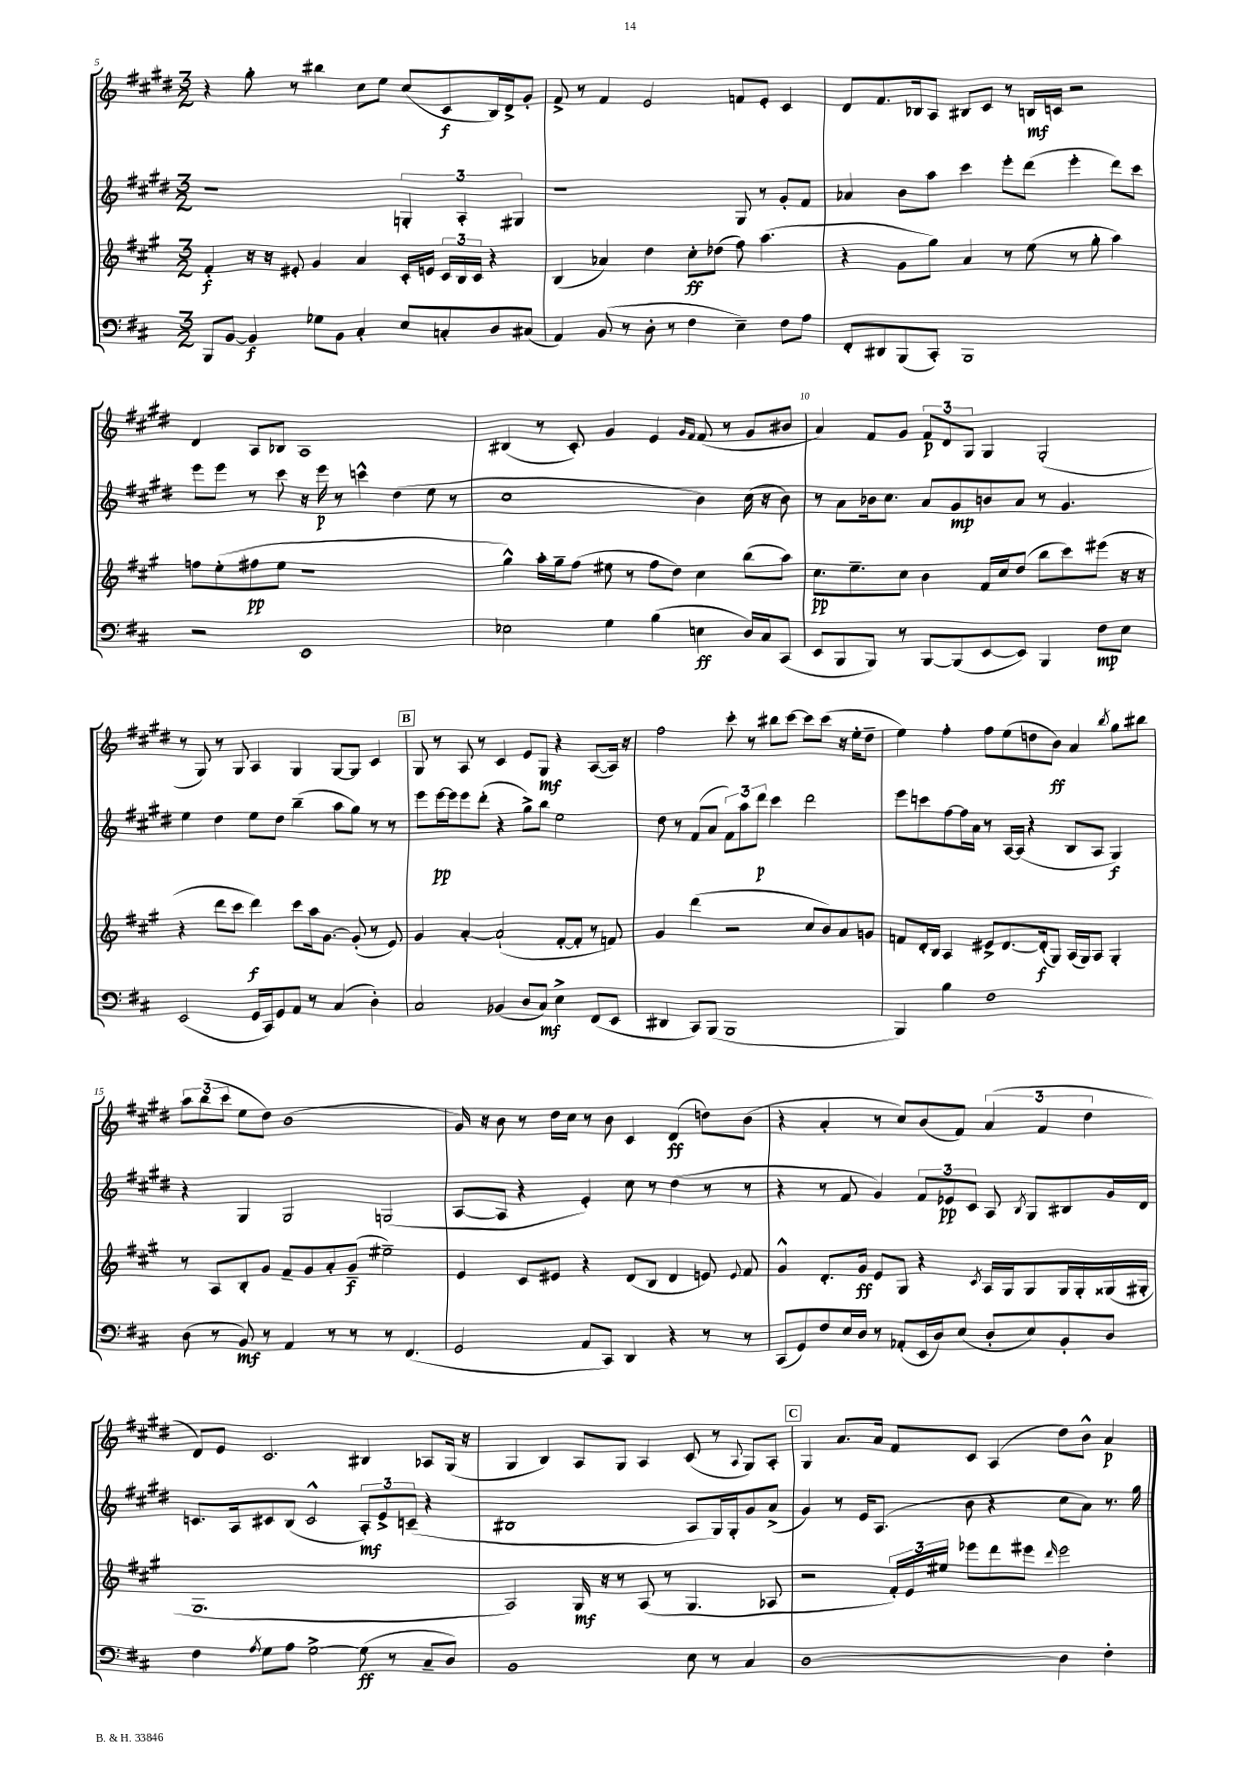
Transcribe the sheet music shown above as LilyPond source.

<<
\new StaffGroup <<
\new Staff = "s0" {
    \clef treble \key e \major \numericTimeSignature \time 3/2
    \autoBeamOff r4 gis''8-. r8 bis''4 cis''8[ e''8] cis''8[( cis'8\f b16) dis'16-> gis'8]-. |
    fis'8-> r8 fis'4 e'2 f'8[ e'8]-. cis'4 |
    dis'8[ fis'8. bes16 a8] bis8[ cis'8] r8 b16[\mf c'16] r2 |
    dis'4 a8[ bes8] a1 |
    bis4( r8 cis'8-.) gis'4 e'4 \grace { gis'16[ fis'16] } fis'8( r8 gis'8[ bis'8] |
    a'4) fis'8[ gis'8] \tuplet 3/2 { fis'8[\p dis'8 gis8] } gis4 gis2-.( |
    r8 gis8) r8 gis8 a4 gis4 gis8[~ gis8] cis'4 |
    \mark \markup { \box "B" } gis8 r8 a8 r8 cis'4 e'8[ gis8]\mf r4 a8[~( a16]) r16 |
    fis''2 cis'''8-. r8 bis''8[ cis'''8]~ cis'''8[ cis'''8]( r16 e''16[-. dis''8]-- |
    e''4) fis''4-. fis''8[ e''8( d''8 b'8]\ff) a'4 \acciaccatura { b''8 } gis''8[ bis''8] |
    \tuplet 3/2 { a''8[ b''8( cis'''8] } e''8[ dis''8]) b'1( |
    gis'16) r16 b'8 r8 dis''16[ cis''16] r8 b'8 cis'4 dis'4\ff( d''8[) b'8]( |
    r4 a'4-. r8 cis''8[) b'8( fis'8]) \tuplet 3/2 { a'4( fis'4 dis''4 } |
    dis'8[) e'8] cis'2. bis4 aes8[ gis16]( r16 |
    gis4 b4) a8[ gis8] a4 cis'8( r8 \appoggiatura { a8 } gis8[) a8]-. |
    \mark \markup { \box "C" } gis4 a'8.[ a'16] fis'8[ cis'8] a4( dis''8[) b'8]-^ a'4\p \bar "|." |
}
\new Staff = "s1" {
    \clef treble \key e \major \numericTimeSignature \time 3/2
    \autoBeamOff r1 \tuplet 3/2 { g4-. a4-. gis4 } |
    r1 gis8 r8 gis'8[-. fis'8] |
    aes'4 b'8[ a''8] cis'''4 e'''8[-. dis'''8]( e'''4-. dis'''8[) cis'''8] |
    e'''8[ e'''8] r8 cis'''8 r16 e'''16\p r8 c'''4-^ dis''4( e''8 r8 |
    cis''1 b'4) cis''16( r16 b'8) |
    r8 a'8[ bes'16 cis''8.] a'8[ gis'8\mp b'8 a'8] r8 gis'4. |
    e''4 dis''4 e''8[ dis''8] b''4--( a''8[ gis''8]) r8 r8 |
    \mark \markup { \box "B" } e'''8[ e'''16~\pp e'''16 e'''8 dis'''8]-.( r4 gis''8[->) b''8] e''2 |
    dis''8 r8 fis'8[( a'8] \tuplet 3/2 { fis'8[) a''8 dis'''8]\p } cis'''4 dis'''2 |
    e'''8[ c'''8 fis''8~ fis''16 a'16] r8 a16[~ a16]( r4 b8[ a8] gis4\f) |
    r4 gis4 gis2 g2( |
    a8[~ a8] r4 e'4-.) cis''8 r8 dis''4( r8 r8 |
    r4 r8 fis'8 gis'4) \tuplet 3/2 { fis'8[ ees'8\pp cis'8] } a8 \acciaccatura { b8 } gis8[ bis8 gis'16 dis'16] |
    c'8.[ a16 cis'8 b8]( cis'2-^ \tuplet 3/2 { a8[-.\mf) e'8-> c'8]--( } r4 |
    bis1 a8[ gis16) gis16-. gis'8 a'8]->( |
    \mark \markup { \box "C" } gis'4) r8 e'16[ a8.]( b'8 r4 cis''8[ a'8]) r8. gis''16 \bar "|." |
}
\new Staff = "s2" {
    \clef treble \key a \major \numericTimeSignature \time 3/2
    \autoBeamOff fis'4-.\f r16 r16 eis'8-. gis'4 a'4 cis'16[-. e'16] \tuplet 3/2 { cis'16[ b16 cis'16] } r4 |
    b4( aes'4) d''4 cis''8[-.\ff des''8]( fis''8) a''4.( |
    r4 gis'8[ gis''8]) a'4 r8 e''8( r8 gis''8-. a''4) |
    f''8[ e''8-.( fis''8\pp e''8] r1 |
    gis''4-^) a''16[-. gis''16-- fis''8]( eis''8 r8 fis''8[ d''8]) cis''4 b''8[( a''8]) |
    cis''8.[\pp e''8.-- cis''8] b'4 fis'16[ cis''16 d''8]( b''8[ cis'''8) eis'''8]( r16 r16 |
    r4 d'''8[ cis'''8] d'''4\f) cis'''8[ a''16 gis'8.]~ gis'8-.( r8 e'8) |
    \mark \markup { \box "B" } gis'4 a'4~-. a'2-!( fis'8[~-. fis'8]-. r8 f'8) |
    gis'4 d'''4( r2 cis''8[ b'8) a'8 g'8] |
    f'8[ d'16-. b16] a4 eis'8[-> d'8.~ d'16-.\f( gis8]) a16[( gis16) a8] gis4-. |
    r8 a8[ b8-. gis'8] fis'8[-- gis'8 a'8-. gis'8]--\f( eis''2--) |
    e'4 cis'8[ eis'8] r4 d'8[( b8] d'4 e'8) \appoggiatura { e'8 } fis'8 |
    gis'4-^ d'8.[-. gis'16]\ff e'8[ gis8] r4 \acciaccatura { cis'8 } a16[ gis16 gis8 gis16 gis16-. gisis16( gis16]-. |
    gis1. |
    a2) gis16\mf r16 r8 a8( r8 gis4. aes8 |
    \mark \markup { \box "C" } r2 \tuplet 3/2 { fis'16[-.) e'16 eis''16] } ees'''8[ d'''8 eis'''8] \grace { d'''16 } eis'''2 \bar "|." |
}
\new Staff = "s3" {
    \clef bass \key d \major \numericTimeSignature \time 3/2
    \autoBeamOff b,,8[ b,8]~ b,4\f ges8[ b,8] cis4-. e8[ c8-. d8 cis8]( |
    a,4) b,8( r8 d8-. r8 fis4 e4--) fis8[ a8] |
    fis,8[-. dis,8 b,,8( cis,8]-.) b,,1 |
    r2 e,1 |
    ees2 g4 b4( e4\ff d16[) cis16 cis,8]( |
    e,8[ b,,8 b,,8]) r8 b,,8[~ b,,8( e,8~ e,8]) b,,4 fis8[\mp e8] |
    e,2( g,16[ cis,16) g,8 a,8] r8 cis4( d4-.) |
    \mark \markup { \box "B" } cis2 bes,4( d8[ cis8]\mf) e4-> fis,8[( e,8] |
    dis,4 cis,8[) b,,8]( b,,1 |
    b,,4) b4 fis1 |
    d8( r8 b,8\mf) r8 a,4 r8 r8 r8 fis,4.( |
    g,2 a,8[ cis,8]) d,4 r4 r8 r8 |
    cis,8[( g,8) fis8 e16 d16] r8 aes,8[-.( e,16 d16) e8]( d8[-. e8) b,8-. d8] |
    fis4 \acciaccatura { a8 } g8[ a8] g2~-> g8\ff( r8 cis8[-- d8]) |
    b,1 e8 r8 cis4 |
    \mark \markup { \box "C" } d1~ d4 fis4-. \bar "|." |
}
>>
>>
\layout { \context { \Score currentBarNumber = #5 \override BarNumber.break-visibility = ##(#f #t #t) barNumberVisibility = #(every-nth-bar-number-visible 5) } }
